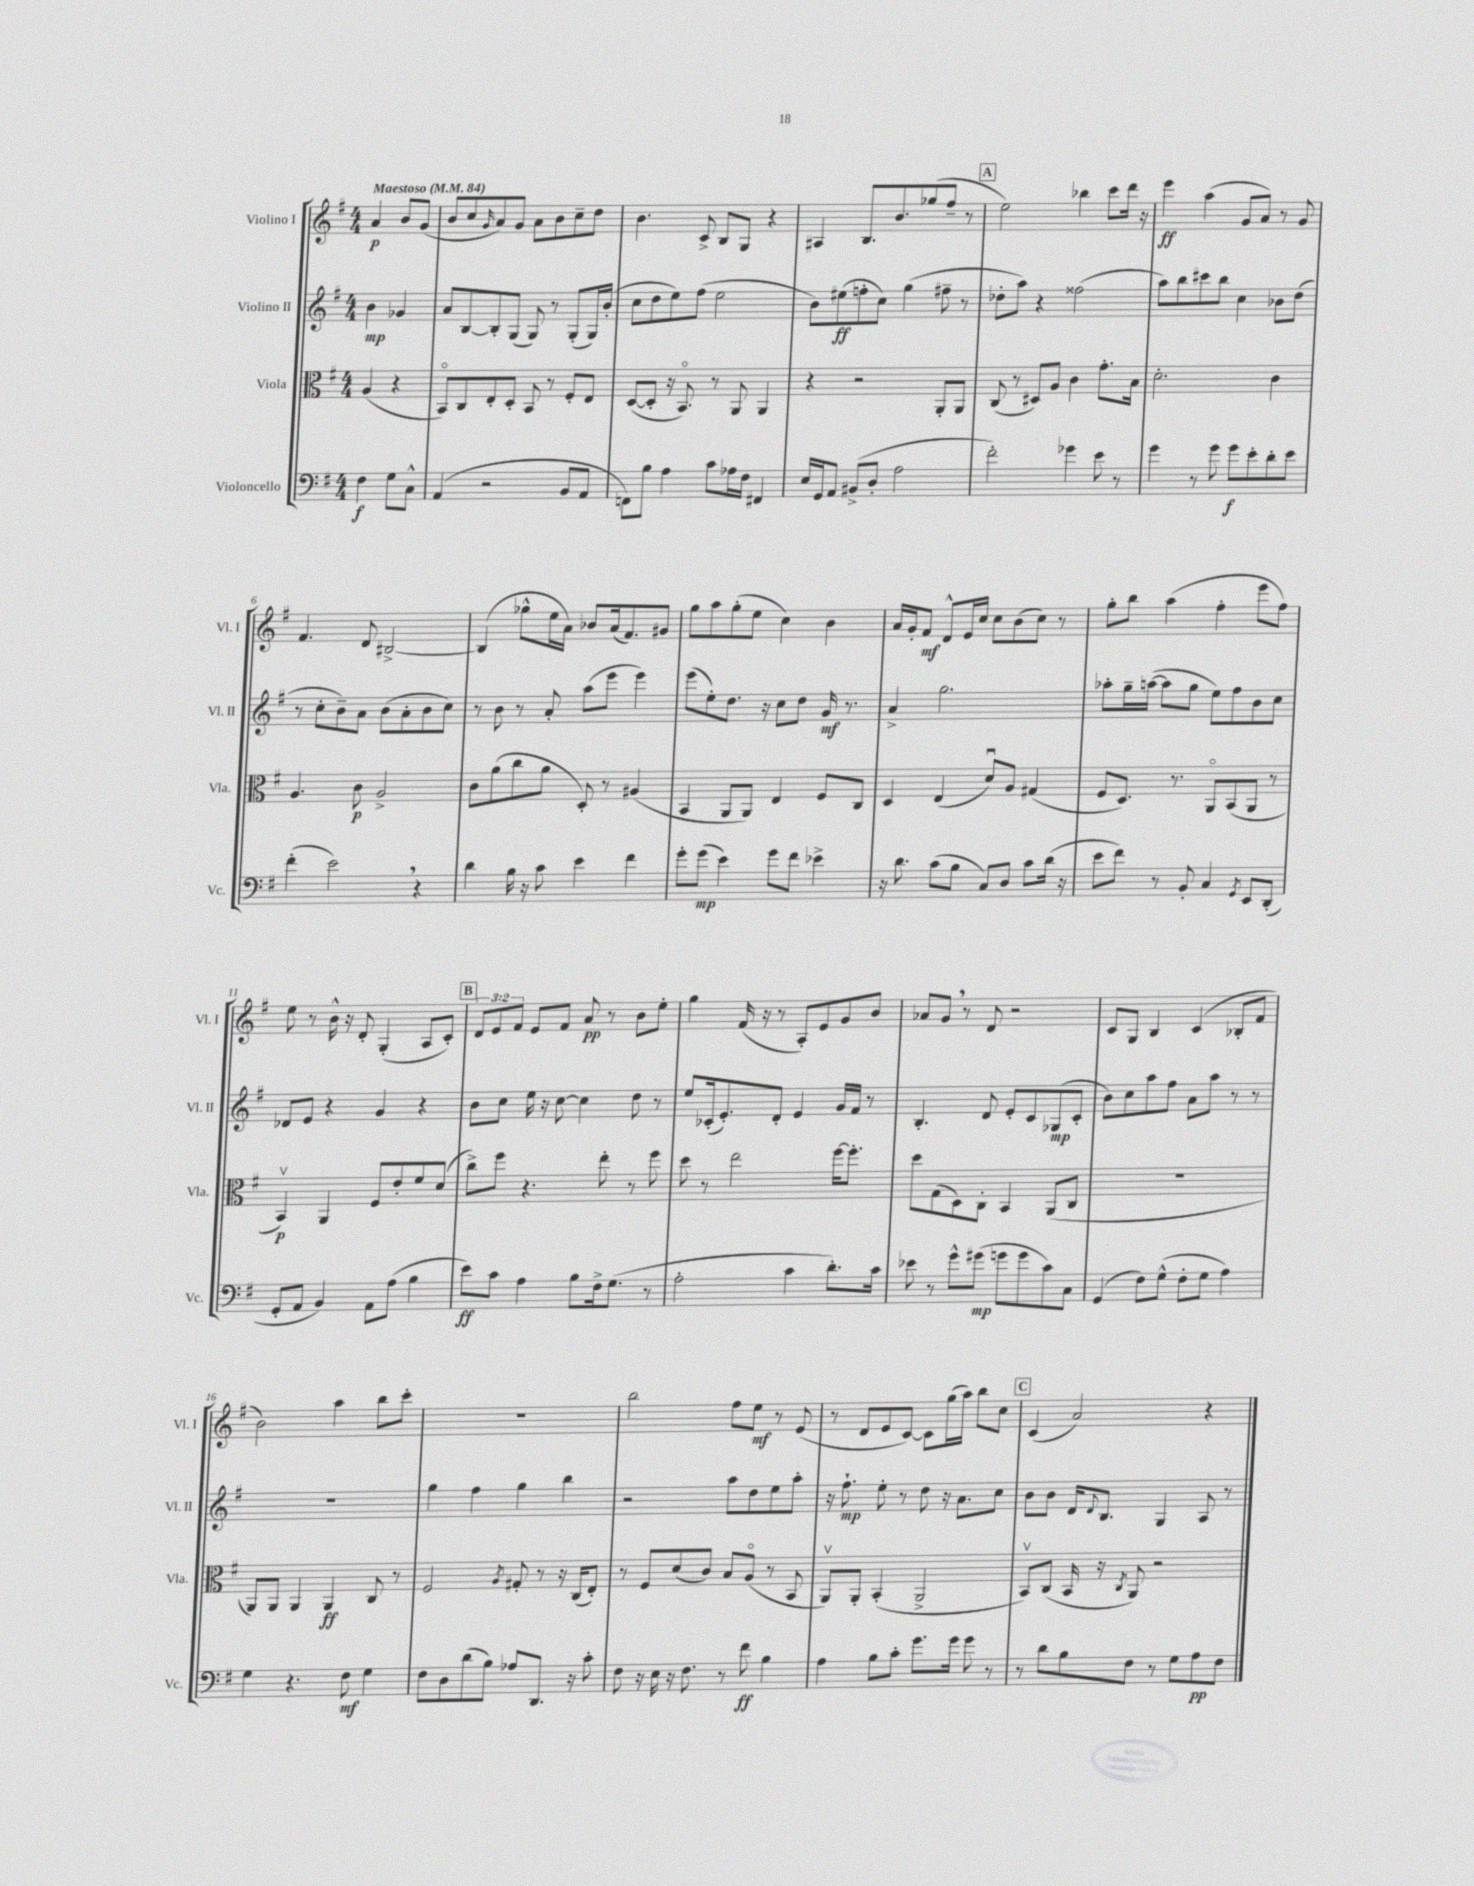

**kern	**dynam	**kern	**dynam	**kern	**dynam	**kern	**dynam
*part4	*part4	*part3	*part3	*part2	*part2	*part1	*part1
*staff4	*staff4	*staff3	*staff3	*staff2	*staff2	*staff1	*staff1
*I"Violoncello	*	*I"Viola	*	*I"Violino II	*	*I"Violino I	*
*I'Vc.	*	*I'Vla.	*	*I'Vl. II	*	*I'Vl. I	*
*clefF4	*	*clefC3	*	*clefG2	*	*clefG2	*
*k[f#]	*	*k[f#]	*	*k[f#]	*	*k[f#]	*
*M4/4	*	*M4/4	*	*M4/4	*	*M4/4	*
*MM84	*	*MM84	*	*MM84	*	*MM84	*
=	=	=	=	=	=	=	=
!	!	!	!	!	!	!LO:TX:a:B:t=Maestoso	!
4F#\	f	(4A/	.	4b\	mp	4a/	p
8G\L	.	4r	.	4g-X/	.	8b/L	.
8C^^\J	.	.	.	.	.	(8g/J	.
=1	=1	=1	=1	=1	=1	=1	=1
(4AA/	.	8BB/L)	.	8a/L	.	8b/L	.
.	.	8C/	.	[8B/	.	8cc/	.
.	.	.	.	.	.	16qqg/	.
2r	.	8E'/	.	8B'/]	.	8a/)	.
.	.	8D'/J	.	(8G/J	.	8g/J	.
.	.	8BB/	.	8G/)	.	8a\L	.
.	.	8r	.	8r	.	8b\	.
8BB/L	.	8F#'/L	.	(8G'/L	.	8cc~\	.
8AA/J	.	8E/J	.	16G/L)	.	8dd\J	.
.	.	.	.	(16b'/JJ	.	.	.
=2	=2	=2	=2	=2	=2	=2	=2
8FFn\L)	.	([8D/L	.	8cc\L	.	4.b\	.
8B\J	.	8D'/J]	.	8dd\	.	.	.
4A\	.	16r	.	8ee\)	.	.	.
.	.	8.BB/)	.	.	.	.	.
.	.	.	.	(8ff#\J	.	8c^/	.
8c\L	.	8r	.	2ee\	.	8B/L	.
16A-X\L	.	8AA/	.	.	.	8G/J	.
16F#\JJ	.	.	.	.	.	.	.
4FF#X/	.	4AA/	.	.	.	4r	.
=3	=3	=3	=3	=3	=3	=3	=3
16E/LL	.	4r	.	8b\L)	.	4A#X/	.
16GG/J	.	.	.	.	.	.	.
8AA/J	.	.	.	(8ee#X\	ff	.	.
(8BB#X^/L	.	2r	.	8ffn'\	.	8.B/L	.
8D'/J	.	.	.	8cc\J)	.	.	.
.	.	.	.	.	.	8.b/	.
2A\	.	.	.	(4gg\	.	.	.
.	.	.	.	.	.	(8gg-X/	.
.	.	8AA'/L	.	8ff#X~\	.	8ff#~/J	.
.	.	8AA/J	.	8r	.	8r	.
!!LO:REH:place=s1:t=A
=4	=4	=4	=4	=4	=4	=4	=4
2f#'\)	.	(8C/	.	8dd-X'\L	.	2ee\)	.
.	.	8r	.	8aa\J)	.	.	.
.	.	8D#X/L)	.	4r	.	.	.
.	.	8A/J	.	.	.	.	.
4g-X\	.	4c\	.	(2ff##X\	.	4bb-X\	.
8e\	.	8.g'\L	.	.	.	8ccc\L	.
8r	.	.	.	.	.	16ddd\Jk	.
.	.	16B\Jk	.	.	.	16r	.
=5	=5	=5	=5	=5	=5	=5	=5
4g\	.	2.d'\	.	8aa\L)	.	4eee\	ff
.	.	.	.	8bb\	.	.	.
8r	.	.	.	8ccc#X\	.	(4aa\	.
8g\	.	.	.	8bb\J	.	.	.
8g\L	f	.	.	4cc\	.	8g/L	.
8e'\	.	.	.	.	.	8a/J)	.
8d'\	.	4c\	.	8b-X\L	.	8r	.
8e\J	.	.	.	(8dd\J	.	8g/	.
!!LO:LB:g=z
=6	=6	=6	=6	=6	=6	=6	=6
(4f#'\	.	4.A/	.	8r	.	4.f#/	.
.	.	.	.	8cc'\L	.	.	.
2e,\)	.	.	.	8b~\)	.	.	.
.	.	8c\	p	8a\J	.	8d/	.
.	.	2A^/	.	(8b\L	.	[2B#X^/	.
.	.	.	.	8a'\	.	.	.
4r	.	.	.	8b\	.	.	.
.	.	.	.	8cc\J)	.	.	.
=7	=7	=7	=7	=7	=7	=7	=7
4d\	.	8c\L	.	8r	.	(4B#/]	.
.	.	(8a\	.	8b\	.	.	.
16B\	.	8cc\	.	8r	.	8gg-X^^\L	.
16r	.	.	.	.	.	.	.
8c\	.	8a\J	.	8a'/	.	16ee\L	.
.	.	.	.	.	.	16a\JJ)	.
4e\	.	8D'/)	.	(8aa\L	.	8b-X/L	.
.	.	8r	.	8eee\J	.	(16a/k	.
.	.	.	.	.	.	8.f#/)	.
4f#\	.	(4A#X/	.	4eee\)	.	.	.
.	.	.	.	.	.	8g#X/J	.
=8	=8	=8	=8	=8	=8	=8	=8
8g'\L	.	4BB/	.	(8eee\L	.	8gg\L	.
(8g\J	mp	.	.	8ee'\)	.	8aa\	.
4e\)	.	8AA/L	.	8.dd\J	.	(8gg'\	.
.	.	8AA/J)	.	.	.	8ee\J	.
.	.	.	.	16r	.	.	.
8g\L	.	4E/	.	8cc\L	.	4cc\)	.
8f#\J	.	.	.	8dd\J	.	.	.
4e-X^\	.	8F#/L	.	16g/	mf	4b\	.
.	.	.	.	8.r	.	.	.
.	.	8C/J	.	.	.	.	.
=9	=9	=9	=9	=9	=9	=9	=9
16r	.	4D/	.	4a^/	.	16a/LL	.
8.d\	.	.	.	.	.	16g'/J	.
.	.	.	.	.	.	8f#/J	mf
(8c\L	.	(4E/	.	2.gg\	.	8d^^/L	.
8B\J	.	.	.	.	.	16e/L	.
.	.	.	.	.	.	16cc/JJ	.
8C/L)	.	8du/L)	.	.	.	8cc\L	.
8D/J	.	8A/J	.	.	.	(8b\	.
8c\L	.	(4G#X/	.	.	.	8cc\J)	.
(16d\Jk	.	.	.	.	.	8r	.
16r	.	.	.	.	.	.	.
=10	=10	=10	=10	=10	=10	=10	=10
8e\L	.	8F#/L	.	8aa-X'\L	.	8gg'\L	.
8f#\J)	.	8.D/J)	.	16gg~\L	.	8bb\J	.
.	.	.	.	([16aan\JJ	.	.	.
8r	.	.	.	8aa\L]	.	(4aa\	.
.	.	8.r	.	.	.	.	.
8BB'/	.	.	.	8gg\J	.	.	.
4C/	.	8AA/L	.	8ee\L)	.	4ff#'\	.
.	.	(8BB/	.	8ff#\	.	.	.
8qGG/	.	.	.	.	.	.	.
8EE/L	.	8AA/J	.	8b\	.	8eee\L	.
(8DD'/J	.	8r	.	8cc\J	.	8ff#\J)	.
!!LO:LB:g=z
=11	=11	=11	=11	=11	=11	=11	=11
8GG'/L	.	4BBv/)	p	8d-X/L	.	8ee\	.
8AA/J	.	.	.	8e/J	.	8r	.
4BB/)	.	4AA/	.	4r	.	16b^^\	.
.	.	.	.	.	.	16r	.
.	.	.	.	.	.	8d'/	.
8AA\L	.	8F#/L	.	4g/	.	(4G'/	.
(8A\J	.	8e'/	.	.	.	.	.
4B\	.	8f#/	.	4r	.	8A/L	.
.	.	(8d/J	.	.	.	8c'/J)	.
!!LO:REH:place=s1:t=B
=12	=12	=12	=12	=12	=12	=12	=12
8e\L)	ff	8cc^\L)	.	8b\L	.	12d/L	.
.	.	.	.	.	.	12e/	.
8c\J	.	8ff#\J	.	8cc\J	.	.	.
.	.	.	.	.	.	12f#/J	.
4A\	.	4.r	.	16ee\	.	8e/L	.
.	.	.	.	16r	.	.	.
.	.	.	.	[8cc\	.	8f#/J	.
8B\L	.	.	.	4cc\]	.	8a/	pp
16F#^\k	.	8ee'\	.	.	.	8r	.
(8.G\J	.	.	.	.	.	.	.
.	.	8r	.	8dd\	.	8b\L	.
8r	.	8ff#\	.	8r	.	8ee'\J	.
=13	=13	=13	=13	=13	=13	=13	=13
2A'\	.	8dd\	.	8ee/L	.	4gg\	.
.	.	8r	.	(16c-X'/k	.	.	.
.	.	.	.	8.e'/)	.	.	.
.	.	2ee\	.	.	.	(16f#/	.
.	.	.	.	.	.	16r	.
.	.	.	.	8d'/J	.	8r	.
4c\	.	.	.	4e/	.	8A'/L)	.
.	.	.	.	.	.	8e/	.
8.d'\L)	.	[16ff#\KL	.	16g/LL	.	8g/	.
.	.	8.ff#'\J]	.	16f#/JJ	.	.	.
.	.	.	.	8r	.	8b/J	.
16c\Jk	.	.	.	.	.	.	.
=14	=14	=14	=14	=14	=14	=14	=14
8e-X\	.	8dd\L	.	4.B'/	.	8a-X/L	.
8r	.	(8G\	.	.	.	8g,/J	.
8g^^\L	.	8D\)	.	.	.	8r	.
(8g#X\J	mp	8C'\J	.	8d/	.	8d/	.
8gn\L	.	4BB/	.	8e'/L	.	2r	.
8g\	.	.	.	8c/	.	.	.
8c\)	.	(8AA/L	.	(8G-X/	mp	.	.
8C\J	.	8C/J	.	8c'/J	.	.	.
=15	=15	=15	=15	=15	=15	=15	=15
(4GG/	.	1r	.	8b\L)	.	8c/L	.
.	.	.	.	8cc\	.	8G/J	.
8F#\L)	.	.	.	8aa\	.	4B/	.
(8G^^\J	.	.	.	8ff#\J	.	.	.
8F#'\L	.	.	.	8a\L	.	(4c/	.
8G\J	.	.	.	8aa\J	.	.	.
4A\)	.	.	.	8r	.	8B-X'/L	.
.	.	.	.	8r	.	8f#/J	.
!!LO:LB:g=z
=16	=16	=16	=16	=16	=16	=16	=16
4G\	.	8AA/L)	.	1r	.	2b\)	.
.	.	8AA/J	.	.	.	.	.
4.r	.	4AA/	.	.	.	.	.
.	.	4AA/	ff	.	.	4aa\	.
8F#\	mf	.	.	.	.	.	.
4G\	.	8C/	.	.	.	8bb\L	.
.	.	8r	.	.	.	8ccc'\J	.
=17	=17	=17	=17	=17	=17	=17	=17
8F#\L	.	2F#/	.	4gg\	.	1r	.
8D\	.	.	.	.	.	.	.
(8d\	.	.	.	4ff#\	.	.	.
8B\J)	.	.	.	.	.	.	.
.	.	8qA/	.	.	.	.	.
8A-X/L	.	8G#X'/	.	4gg\	.	.	.
8.DD/J	.	8r	.	.	.	.	.
.	.	16r	.	4bb\	.	.	.
16r	.	(16C/KL	.	.	.	.	.
8c'\	.	8E'/J)	.	.	.	.	.
=18	=18	=18	=18	=18	=18	=18	=18
8F#\	.	8r	.	2r	.	2bb\	.
16r	.	8F#/L	.	.	.	.	.
16E\	.	.	.	.	.	.	.
16r	.	(8d/	.	.	.	.	.
8.F#\	.	.	.	.	.	.	.
.	.	8c/J)	.	.	.	.	.
8r	.	8B/L	.	8aa\L	.	8ff#\L	.
8f#\	ff	(8A/J	.	8dd\	.	8ee\J	mf
4B\	.	8r	.	8ee\	.	8r	.
.	.	8BB/	.	8aa'\J	.	(8e/	.
=19	=19	=19	=19	=19	=19	=19	=19
4A\	.	8AAv/L)	.	16r	.	8r	.
.	.	.	.	8.ff#`\	mp	.	.
.	.	8AA'/J	.	.	.	8d/L	.
8B\L	.	(4BB'/	.	8ee'\	.	8e/	.
8c'\J	.	.	.	8r	.	[8c/J)	.
8.g\L	.	2AA^/	.	8dd\	.	8c\L]	.
.	.	.	.	16r	.	(16gg\L	.
16g\Jk	.	.	.	8.a\L	.	16aa\JJ)	.
8g\	.	.	.	.	.	8bb\L	.
8r	.	.	.	8cc\J	.	8cc\J	.
!!LO:REH:place=s1:t=C
=20	=20	=20	=20	=20	=20	=20	=20
8r	.	8BBv/L)	.	8b\L	.	(4c/	.
8d\L	.	(8C/J	.	8b\J	.	.	.
8B\	.	16BB/	.	16d/KL	.	2a/)	.
.	.	.	.	8qqd/	.	.	.
.	.	16r	.	8.B/J	.	.	.
.	.	8qC/	.	.	.	.	.
8F#\J	.	8AA/)	.	.	.	.	.
8r	.	2r	.	4G/	.	.	.
8G\L	.	.	.	.	.	.	.
8A\	pp	.	.	8A/	.	4r	.
8F#\J	.	.	.	8r	.	.	.
==	==	==	==	==	==	==	==
*-	*-	*-	*-	*-	*-	*-	*-
